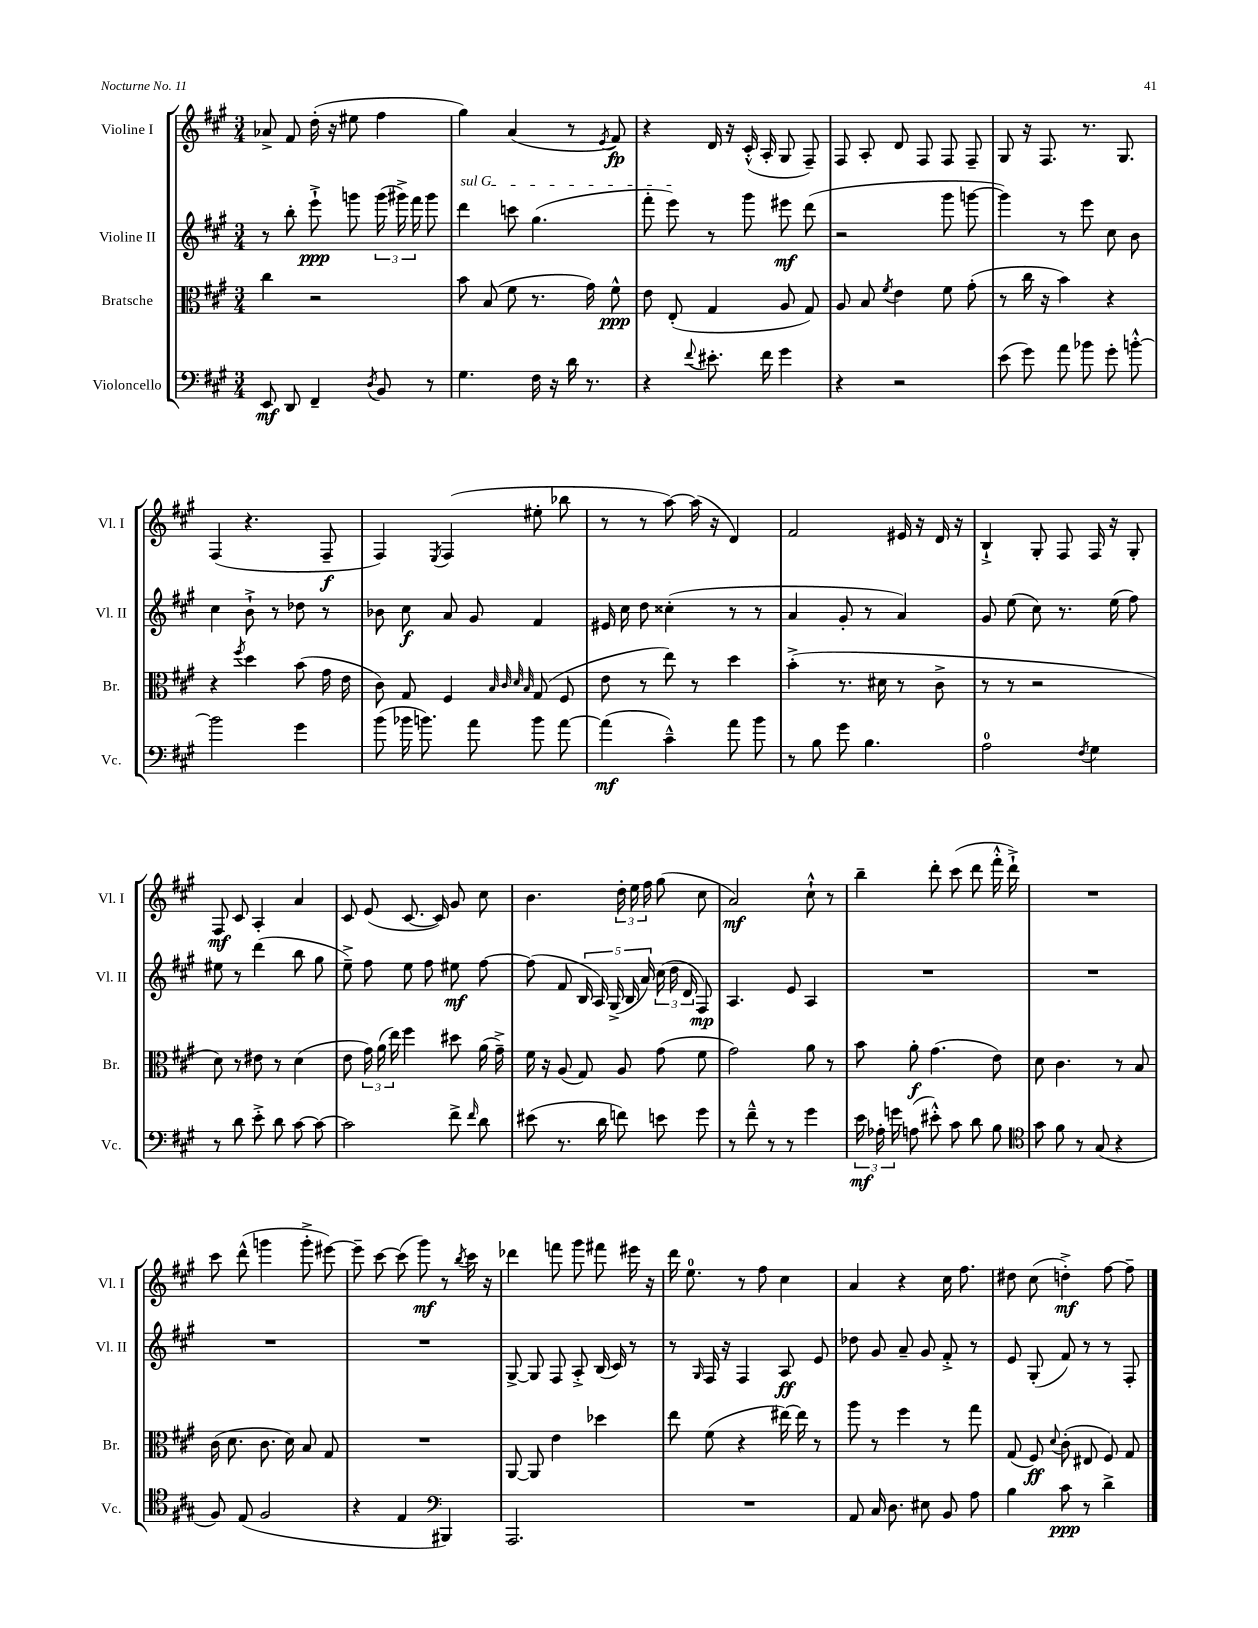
<<
\new StaffGroup <<
\new Staff = "s0" \with { instrumentName = "Violine I" shortInstrumentName = "Vl. I" } {
    \clef treble \key a \major \numericTimeSignature \time 3/4
    \autoBeamOff aes'8-> fis'8 d''16-.( r16 eis''8 fis''4 |
    gis''4) a'4( r8 \acciaccatura { e'8 } fis'8\fp) |
    r4 d'16 r16 cis'16-.-^( a16-. gis8 fis8--) |
    fis8 a8-. d'8 fis8 fis8 fis8-- |
    gis8 r16 fis8. r8. gis8. |
    fis4( r4. fis8--\f |
    fis4) \acciaccatura { e8 } fis4( eis''8-. bes''8 |
    r8 r8 a''8~) a''16( r16 d'4) |
    fis'2 eis'16 r16 d'16 r16 |
    b4-!-> gis8-. fis8 fis16 r16 gis8-. |
    fis8\mf cis'8 a4-. a'4 |
    cis'8 e'8( cis'8.~ cis'16) gis'8 cis''8 |
    b'4. \tuplet 3/2 { d''16-. e''16 fis''16 } gis''8( cis''8 |
    a'2\mf) cis''8-!-^ r8 |
    b''4-- d'''8-. cis'''8( d'''8 fis'''16-.-^ d'''16-!->) |
    R2. |
    cis'''8 d'''8-^( g'''4 g'''8-.-> eis'''8~) |
    eis'''8-- cis'''8~ cis'''8( gis'''8\mf) r8 \acciaccatura { b''8 } cis'''16 r16 |
    des'''4 f'''8 gis'''8 fis'''8 eis'''16 r16 |
    d'''16 e''8.-0 r8 fis''8 cis''4 |
    a'4 r4 cis''16 fis''8. |
    dis''8 cis''8( d''4-.->\mf) fis''8~ fis''8-- \bar "|." |
}
\new Staff = "s1" \with { instrumentName = "Violine II" shortInstrumentName = "Vl. II" } {
    \clef treble \key a \major \numericTimeSignature \time 3/4
    \autoBeamOff r8 b''8-. e'''8-!->\ppp g'''8 \tuplet 3/2 { g'''16( gis'''16->) fis'''16 } gis'''8 |
    \once \override TextSpanner.bound-details.left.text = \markup { \italic "sul G" } d'''4\startTextSpan c'''8 gis''4.( |
    fis'''8-. e'''8\stopTextSpan) r8 gis'''8 eis'''8\mf d'''8( |
    r2 gis'''8 g'''8~ |
    g'''4) r8 e'''8 cis''8 b'8 |
    cis''4 b'8-!-> r8 des''8 r8 |
    bes'8 cis''8\f a'8 gis'8 fis'4 |
    eis'16 cis''16 d''8 cisis''4-.( r8 r8 |
    a'4 gis'8-. r8 a'4) |
    gis'8 e''8( cis''8) r8. e''16( fis''8) |
    eis''8 r8 d'''4( b''8 gis''8 |
    e''8--->) fis''8 e''8 fis''8 eis''8\mf fis''8~ |
    fis''8( fis'8 \tuplet 5/4 { b16 a16) gis16->( b16 a'16) } \tuplet 3/2 { cis''16( d''16 d'16 } fis8\mp) |
    a4. e'8 a4 |
    R2. |
    R2. |
    R2. |
    R2. |
    gis8~-> gis8 fis8 a8-.-> b16( cis'16) r8 |
    r8 \grace { gis16 } fis16 r16 fis4 a8\ff e'8 |
    des''8 gis'8 a'8-- gis'8 fis'8-.-> r8 |
    e'8 gis8-.( fis'8) r8 r8 fis8-. \bar "|." |
}
\new Staff = "s2" \with { instrumentName = "Bratsche" shortInstrumentName = "Br." } {
    \clef alto \key a \major \numericTimeSignature \time 3/4
    \autoBeamOff cis''4 r2 |
    b'8 b8( fis'8 r8. gis'16) fis'8-^\ppp |
    e'8 e8-.( gis4 a8 gis8) |
    a8 b8 \acciaccatura { fis'8 } e'4 fis'8 gis'8-.( |
    r8 cis''16 r16 b'4) r4 |
    r4 \acciaccatura { fis''8 } d''4 b'8( gis'16 e'16 |
    cis'8) gis8 fis4 \grace { b32 cis'32 d'32 b32 } gis8( fis8 |
    e'8 r8 e''8) r8 d''4 |
    b'4-.->( r8. dis'16 r8 cis'8-> |
    r8 r8 r2 |
    d'8) r8 eis'8 r8 d'4( |
    e'8 \tuplet 3/2 { gis'16) a'16( e''16) } fis''4 dis''8 a'16( gis'16--->) |
    fis'16 r16 a8( gis8) a8 gis'8( fis'8 |
    gis'2) a'8 r8 |
    b'8 a'8-.\f gis'4.( e'8) |
    d'8 cis'4. r8 b8 |
    cis'16( d'8. cis'8. d'16) b8 gis8 |
    R2. |
    a,8~ a,8 e'4 des''4 |
    e''8 fis'8( r4 eis''16~) eis''16 r8 |
    a''8 r8 fis''4 r8 gis''8 |
    gis8( fis8\ff) \appoggiatura { d'8 } cis'8-.( eis8 fis8) gis8 \bar "|." |
}
\new Staff = "s3" \with { instrumentName = "Violoncello" shortInstrumentName = "Vc." } {
    \clef bass \key a \major \numericTimeSignature \time 3/4
    \autoBeamOff e,8\mf d,8 fis,4-- \acciaccatura { d8 } b,8 r8 |
    gis4. fis16 r16 d'16 r8. |
    r4 \appoggiatura { fis'8 } eis'8.-. fis'16 gis'4 |
    r4 r2 |
    e'8( gis'8) a'8 bes'8 gis'8-. b'8~-.-^ |
    b'2 gis'4 |
    b'8( bes'16 b'8.) a'8 b'8 a'8~ |
    a'4\mf( cis'4---^) a'8 b'8 |
    r8 b8 gis'8 b4. |
    a2-0 \acciaccatura { fis8 } gis4 |
    r8 d'8 e'8-.-> d'8 cis'8~ cis'8~ |
    cis'2 fis'8-> \grace { fis'16 } d'8 |
    eis'8( r8. d'16 f'8) e'8 gis'8 |
    r8 fis'8---^ r8 r8 gis'4 |
    \tuplet 3/2 { e'16\mf aes16-. g'16 } a8( eis'8-.-^) cis'8 d'8 b8 |
    \clef tenor gis'8 fis'8 r8 gis8( r4 |
    fis8) e8( fis2 |
    r4 e4 \clef bass bis,,4) |
    a,,2. |
    R2. |
    a,8 cis16 d8. eis8 b,8 a8 |
    b4 cis'8\ppp r8 d'4-> \bar "|." |
}
>>
>>
\layout { \context { \Score \remove "Bar_number_engraver" } }
